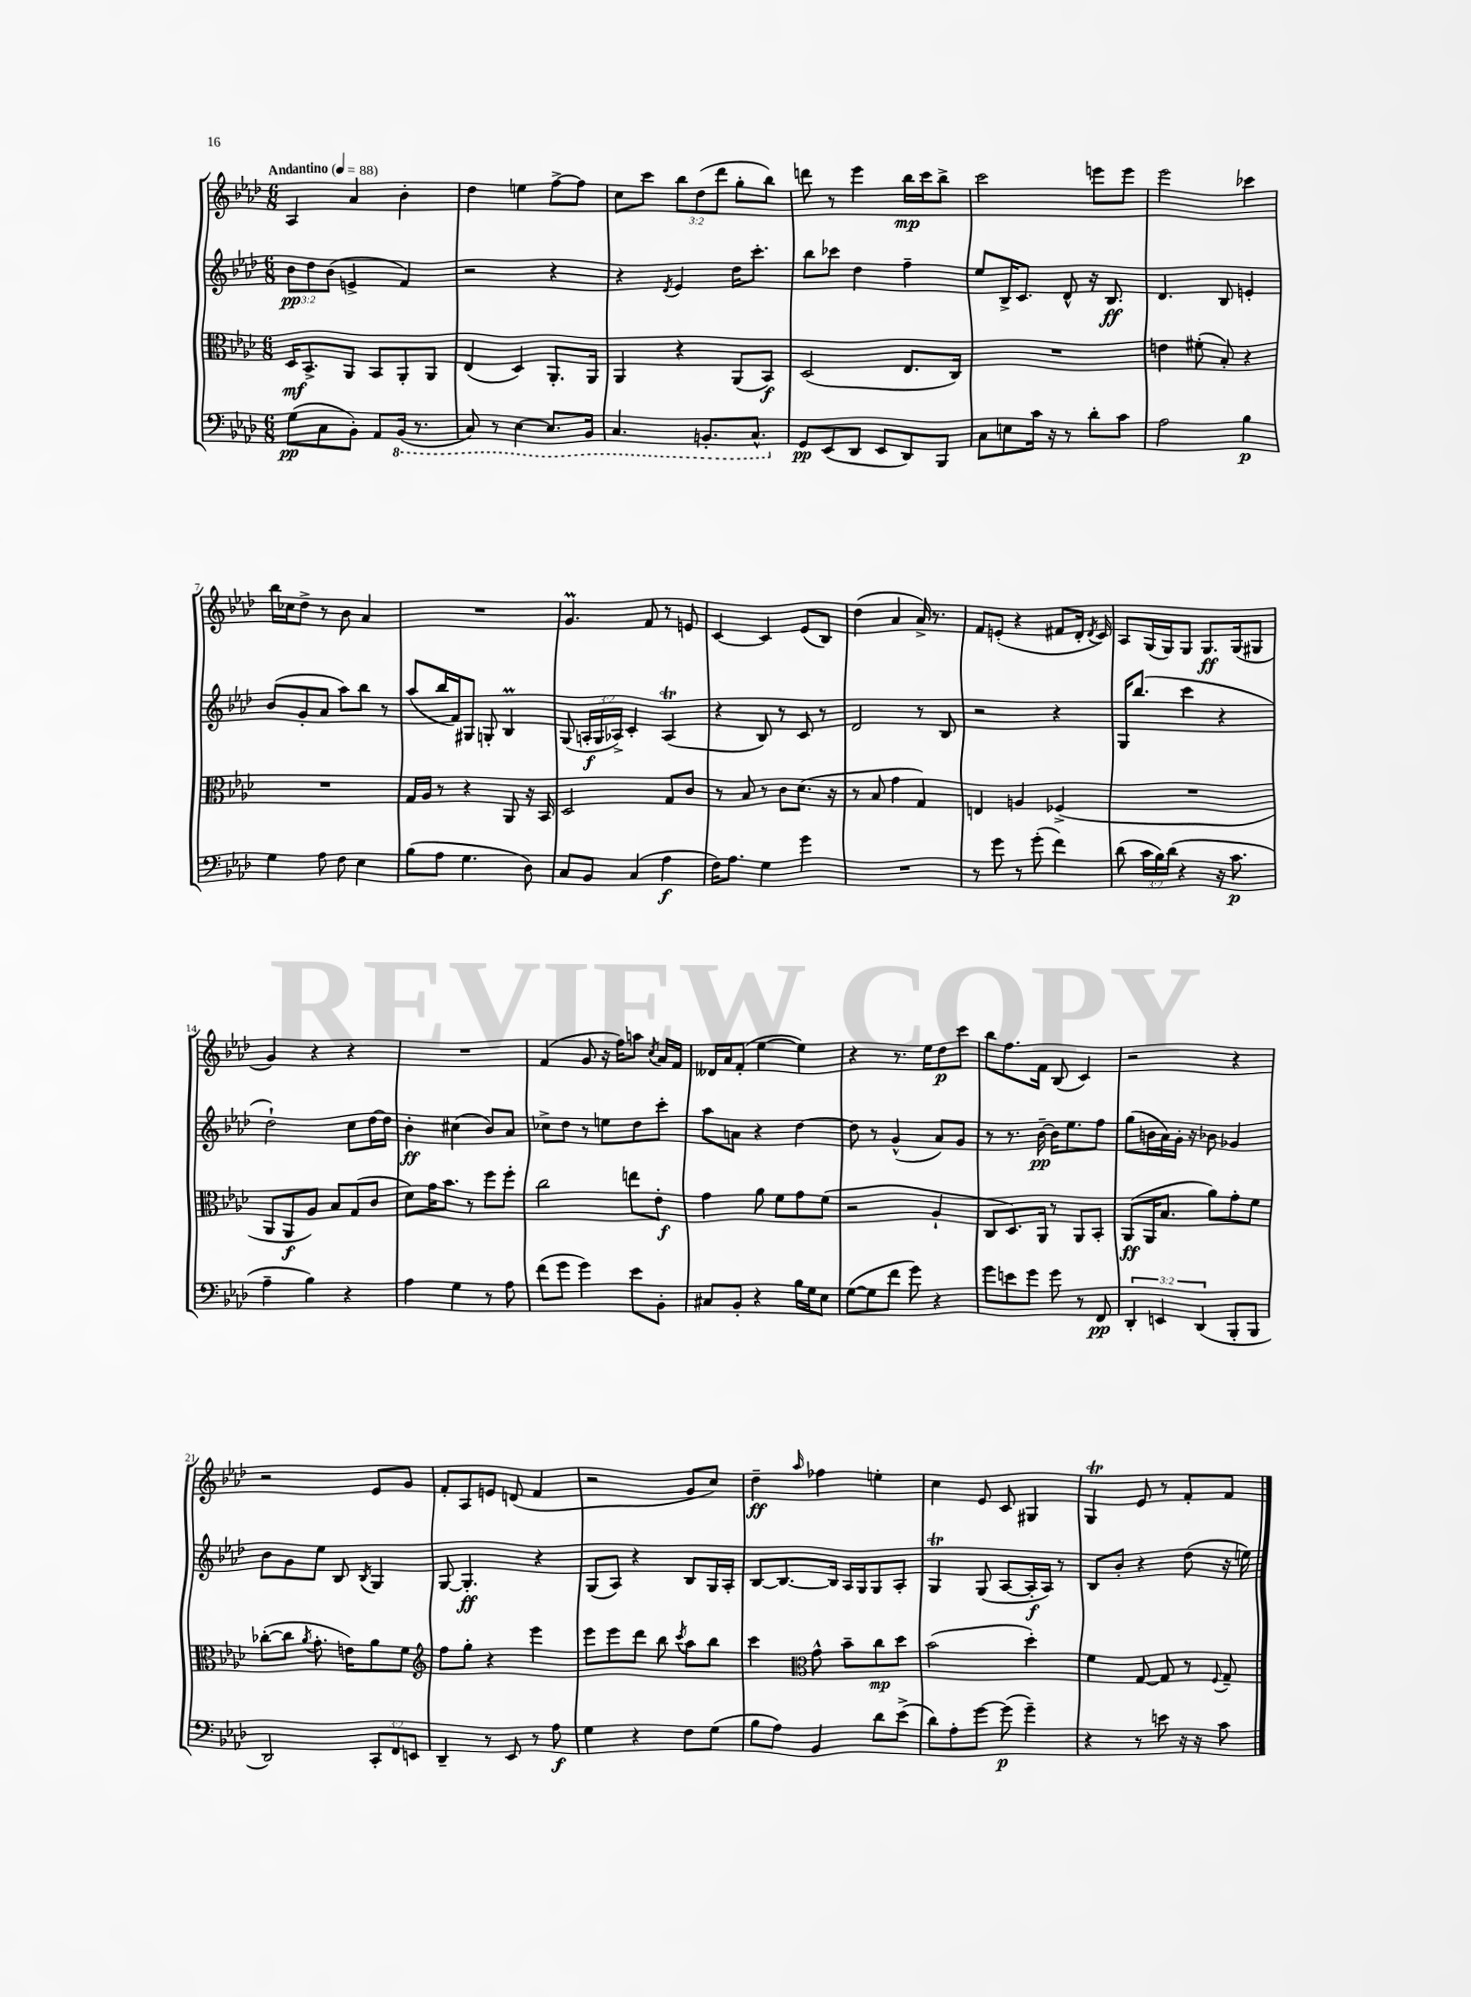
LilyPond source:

<<
\new StaffGroup <<
\new Staff = "s0" {
    \clef treble \key aes \major \numericTimeSignature \time 6/8 \override Staff.TupletNumber.text = #tuplet-number::calc-fraction-text \tempo "Andantino" 4 = 88
    \autoBeamOff aes4 aes'4 bes'4-. |
    des''4 e''4 f''8[~-> f''8] |
    c''8[ c'''8] \tuplet 3/2 { bes''8[ des''8( des'''8] } g''8[-. bes''8]) |
    d'''8 r8 ees'''4 bes''16[\mp c'''16 bes''8]-> |
    c'''2 e'''8[ e'''8] |
    ees'''2 ces'''4 |
    bes''16[ ces''16 des''8]-> r8 bes'8 aes'4 |
    R2. |
    g'4.\prall f'8 r8 e'8 |
    c'4~ c'4 ees'8[( bes8]) |
    des''4( aes'4 aes'16->) r8. |
    f'8[ e'8]-.( r4 fis'8[ des'16]-. \acciaccatura { des'8 } c'16) |
    aes8[ g16( g16) g8] g8.[\ff g16( gis8] |
    g'4) r4 r4 |
    R2. |
    f'4( g'8 r16 f''16[) a''8] \acciaccatura { c''8 } aes'16[ f'16] |
    deses'16[ aes'16 f'8]-.( ees''4~ ees''4) |
    r4 r8. ees''16[ des''8\p c'''8] |
    bes''8[ f''8. f'16] bes8( c'4) |
    r2 r4 |
    r2 ees'8[ g'8] |
    f'8[-. aes8 e'8] d'8( f'4 |
    r2 g'8[ c''8]) |
    des''4--\ff \grace { aes''16 } fes''4 e''4-. |
    c''4 ees'8 c'8 gis4 |
    g4\trill ees'8 r8 f'8[-. f'8] \bar "|." |
}
\new Staff = "s1" {
    \clef treble \key aes \major \numericTimeSignature \time 6/8 \override Staff.TupletNumber.text = #tuplet-number::calc-fraction-text
    \autoBeamOff \tuplet 3/2 { bes'8[\pp des''8 bes'8]( } e'4-> f'4) |
    r2 r4 |
    r4 \acciaccatura { des'8 } ees'4 des''16[ c'''8.]-. |
    bes''8[ ces'''8] des''4 f''4-- |
    ees''8[ bes16-> c'8.] des'8-^ r16 bes8.\ff |
    des'4. bes8 e'4-. |
    bes'8[( g'8-. aes'8] aes''8[) bes''8] r8 |
    aes''8[( bes''16 f'16) gis8] g8-. bes4\prall |
    g8( \tuplet 3/2 { a16[-.\f g16 aes16]->) } c'4-. aes4\trill( |
    r4 bes8) r8 c'8 r8 |
    des'2 r8 bes8 |
    r2 r4 |
    g16[ bes''8.]( c'''4 r4 |
    des''2-!) c''8[ des''16~ des''16] |
    bes'4-.\ff cis''4( bes'8[) aes'8] |
    ces''8[-> des''8] r8 e''8[ des''8 c'''8]-. |
    aes''8[ a'8] r4 des''4~ |
    des''8 r8 g'4-^( aes'8[) g'8] |
    r8 r8. bes'16~--\pp bes'16[ ees''8. f''8] |
    g''8[( b'16 aes'16) g'16]-. r16 bes'8 ges'4 |
    bes'8[ g'8 ees''8] bes8 \acciaccatura { bes8 } g4 |
    g8~ g4.-.\ff r4 |
    g8[( aes8]) r4 bes8[ g16 aes16]-. |
    bes8[~ bes8.~ bes16] aes16[ g16 g8 aes8]-. |
    g4\trill g8( aes8[~ aes16-.\f aes16]) r8 |
    bes8[ bes'8]-. r4 des''8( r16 e''16) \bar "|." |
}
\new Staff = "s2" {
    \clef alto \key aes \major \numericTimeSignature \time 6/8
    \autoBeamOff des16[\mf bes,8.-> aes,8] bes,8[ aes,8-. aes,8] |
    ees4( des4) aes,8.[-. aes,16] |
    aes,4 r4 aes,8[( bes,8]\f) |
    des2( ees8.[ c16]) |
    R2. |
    e'4 fis'8-.( bes8-.) r4 |
    R2. |
    g16[ aes16] r8 r4 aes,8 r16 bes,16 |
    des2 g8[ c'8] |
    r8 bes8 r8 c'8[ des'8.]( r16 |
    r8 bes8 g'4 g4) |
    e4 a4 fes4->( |
    R2. |
    aes,8[ aes,8\f aes8]) bes8[ g8( c'8] |
    des'8[) g'16 bes'8.] r8 f''8[ f''8]-. |
    c''2 e''8[ ees'8]-.\f |
    g'4 aes'8 f'8[ g'8 f'8]( |
    r2 aes4-! |
    c8[ des8.) aes,16] r8 aes,8[ bes,8]-. |
    aes,8[\ff( aes,16 bes8.] aes'8[) g'8-. f'8] |
    ces''8[~-.( ces''8] \acciaccatura { aes'8 } g'8.-. e'16[) aes'8 f'8] |
    \clef treble f''8[ g''8]-. r4 ees'''4 |
    ees'''8[ ees'''8 des'''8] bes''8 \acciaccatura { c'''8 } aes''8[ bes''8] |
    c'''4 \clef alto g'8-^ bes'8[-- c''8\mp des''8] |
    bes'2( des''4-.) |
    f'4 g8~ g8 r8 \appoggiatura { f8 } g8-- \bar "|." |
}
\new Staff = "s3" {
    \clef bass \key aes \major \numericTimeSignature \time 6/8 \override Staff.TupletNumber.text = #tuplet-number::calc-fraction-text
    \autoBeamOff g8[\pp( c8 bes,8]-.) aes,8[ \ottava #-1 bes,,16]( r8. |
    c,8) r8 ees,4~ ees,8.[ bes,,16] |
    c,4. b,,8.[-. c,8.]-^ \ottava #0 |
    g,8[\pp ees,8( des,8] ees,8[ des,8) bes,,8] |
    c8[ e8 c'16] r16 r8 des'8[-. c'8] |
    aes2 bes4\p |
    g4 aes8 f8 ees4 |
    bes8[( aes8] g4. des8) |
    c8[ bes,8] c4( aes4\f |
    f16[) aes8.] g4 g'4 |
    R2. |
    r8 g'8 r8 g'8-.( f'4) |
    des'8( \tuplet 3/2 { c'16[ bes16) des'16]( } r4 r16 c'8.\p |
    aes4-- bes4) r4 |
    aes4 g4 r8 aes8 |
    f'8[( g'8] g'4) ees'8[ bes,8]-. |
    cis8[ bes,8]-. r4 bes16[ g16 ees8] |
    g8[~( g8 f'8] g'8) r4 |
    g'8[ e'8 g'8] g'8 r8 f,8\pp |
    \tuplet 3/2 { des,4-. e,4 des,4( } bes,,8[-. bes,,8] |
    des,2) \tuplet 3/2 { c,8[-. f,8 e,8] } |
    des,4-- r8 ees,8 r8 aes8\f |
    g4 r4 f8[ g8]( |
    bes8[ aes8]) bes,4 des'8[ ees'8]->( |
    des'8[) aes8-. g'8]~ g'8\p( g'4--) |
    r4 r8 e'8 r16 r16 c'8 \bar "|." |
}
>>
>>
